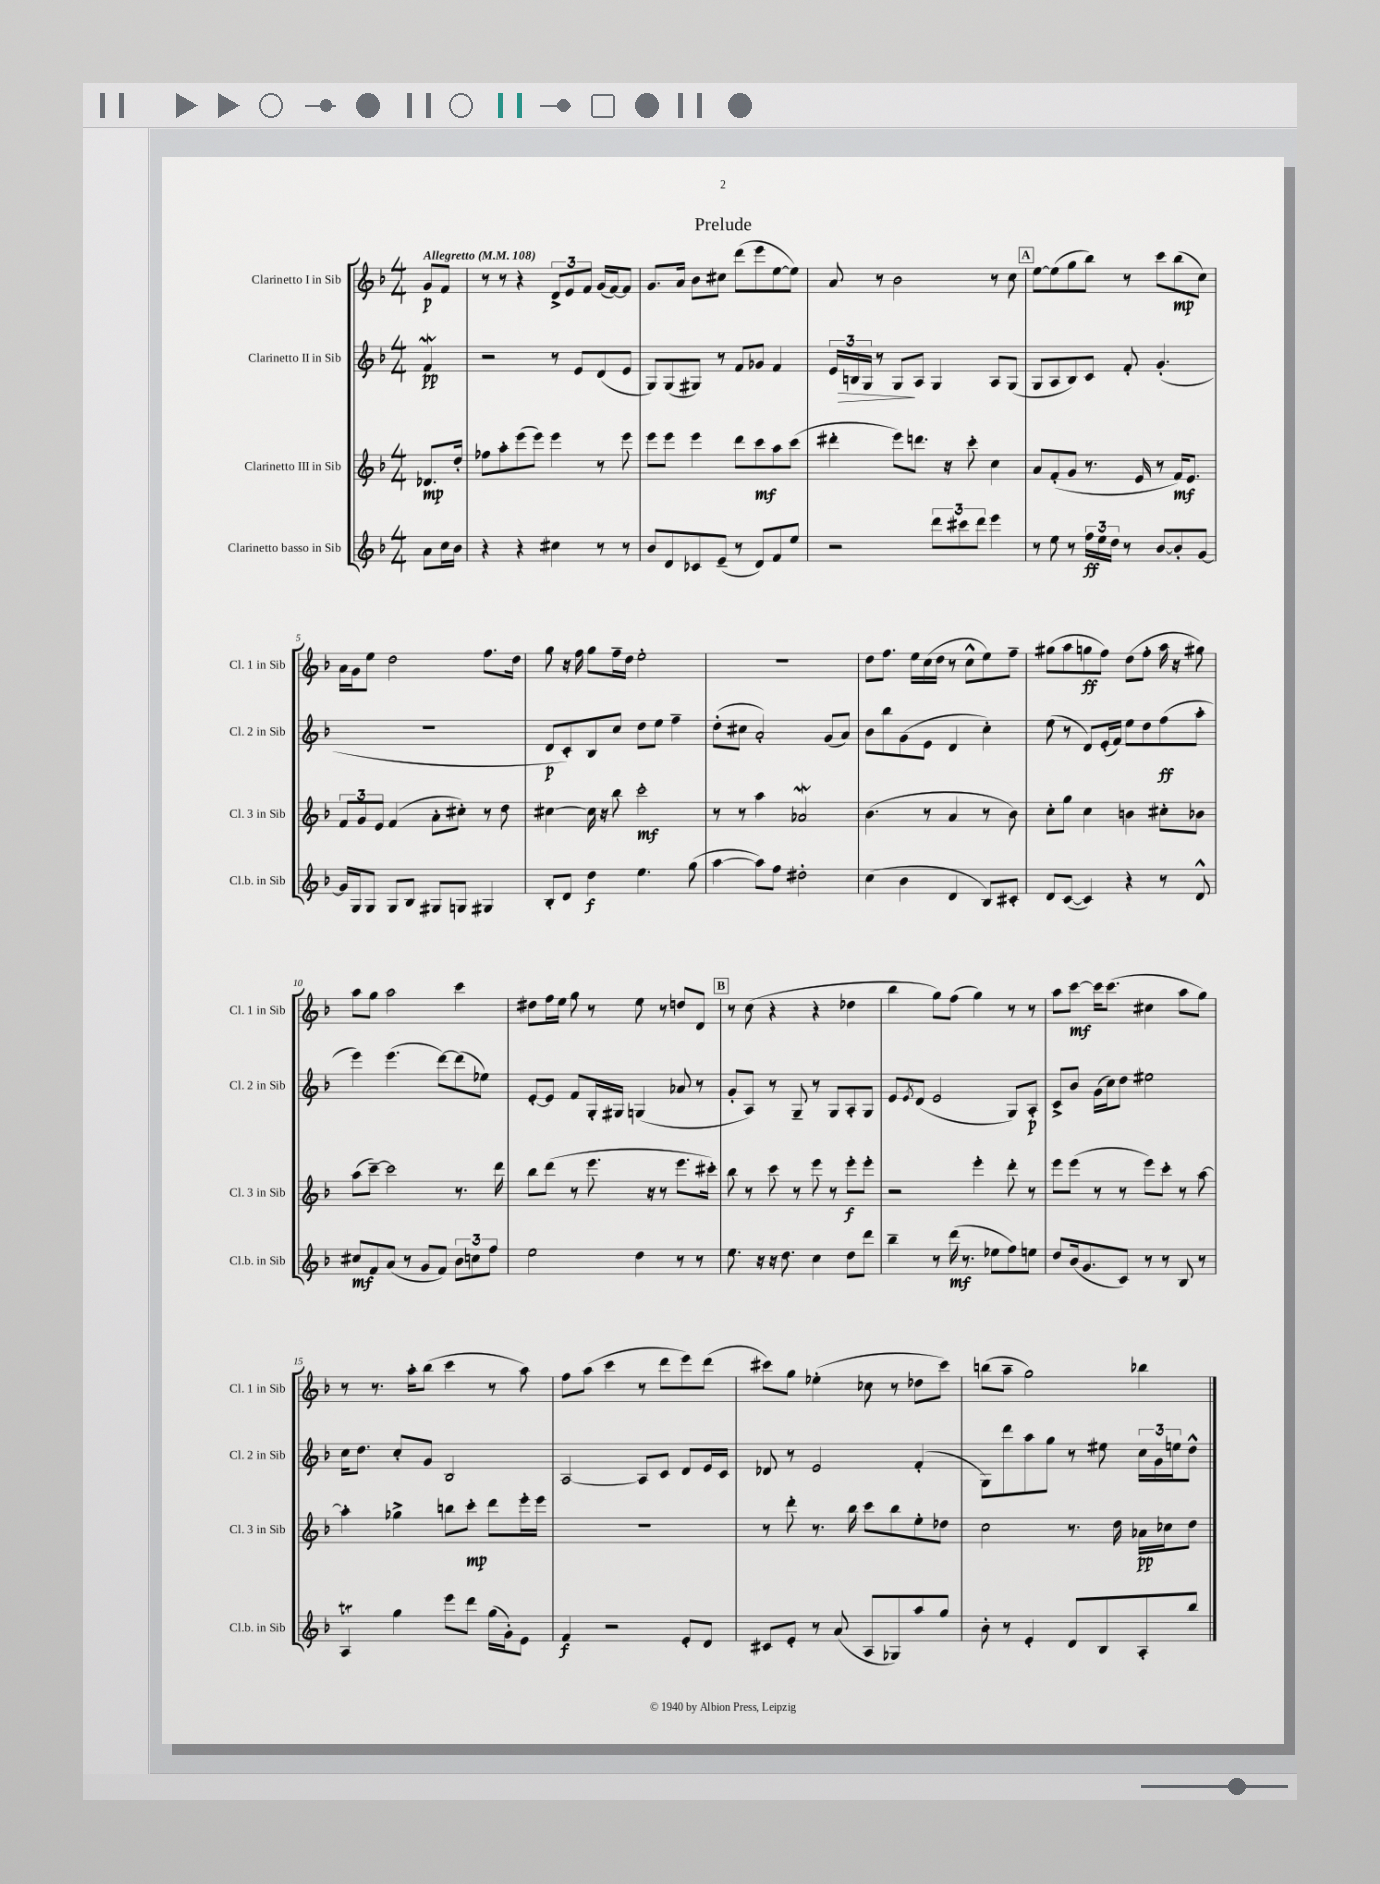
\header { title = "Prelude" }
<<
\new StaffGroup <<
\new Staff = "s0" \with { instrumentName = "Clarinetto I in Sib" shortInstrumentName = "Cl. 1 in Sib" } {
    \clef treble \key f \major \numericTimeSignature \time 4/4 \partial 4 \tempo "Allegretto" 4 = 108
    g'8\p f'8 |
    r8 r8 r4 \tuplet 3/2 { d'8-> e'8 f'8 } g'16( f'16~) f'8 |
    g'8. a'16 bes'8 cis''8 d'''8( e'''8 e''8~ e''8) |
    a'8 r8 bes'2 r8 c''8 |
    \mark \markup { \box "A" } e''8~ e''8( g''8 bes''8) r8 c'''8 bes''8\mp( c''8) |
    a'16 g'16 e''8 d''2 f''8. d''16 |
    g''8 r16 f''16 g''8 f''16-- d''16 e''2-. |
    r1 |
    d''8 f''8. e''16 c''16( d''16 r8 c''8-^ e''8) f''8-- |
    gis''8( a''8 g''8\ff f''8) d''8( f''8-. a''16 r16 gis''8) |
    a''8 g''8 a''2 c'''4 |
    dis''8 f''16 e''16 g''8 r8 e''8 r8 d''8 d'8 |
    \mark \markup { \box "B" } r8 c''8( r4 r4 des''4 |
    bes''4 g''8) f''8( g''4) r8 r8 |
    a''8 c'''8~\mf c'''16 c'''8.( cis''4 a''8 g''8) |
    r8 r8. a''16-. bes''8( c'''4 r8 a''8) |
    f''8 a''8( c'''4 r8 d'''8 e'''8) d'''8( |
    cis'''8) g''8 ees''4-.( ces''8 r8 des''8 cis'''8) |
    b''8( a''8-- g''2) bes''4 \bar "|." |
}
\new Staff = "s1" \with { instrumentName = "Clarinetto II in Sib" shortInstrumentName = "Cl. 2 in Sib" } {
    \clef treble \key f \major \numericTimeSignature \time 4/4 \partial 4
    f'4\mordent\pp |
    r2 r8 e'8 d'8( e'8 |
    g8) g8( gis8) r8 f'8 ges'8 f'4 |
    \tuplet 3/2 { e'16 b16\> g16 } r8 g8\! a8 g4 a8 g8( |
    \mark \markup { \box "A" } g8 a8 bes8) c'8 f'8-. g'4.-.( |
    R1 |
    d'8\p c'8-.) bes8 c''8 d''8 e''8 f''4-- |
    d''8-.( cis''8 a'2-.) g'8( a'8) |
    bes'8 bes''8 g'8( e'8 d'4 c''4-.) |
    e''8( r8 d'8) e'16-.( f'16) e''8 d''8 f''8\ff( a''8-. |
    e'''4) e'''4.( d'''8~) d'''8( ees''8) |
    e'8~-. e'8 f'8 g16-. gis16 g4( aes'8 r8 |
    \mark \markup { \box "B" } g'8-. a8) r8 g8-- r8 g8 a8-. g8 |
    e'8 \acciaccatura { e'8 } d'8( e'2 g8) a8-.\p |
    c'8-> bes'8 g'16( c''16) d''8 eis''2 |
    c''16 d''8. c''8-. g'8 bes2 |
    a2~ a8 c'8 d'8 e'16 c'16 |
    des'8 r8 e'2 f'4-.( |
    g8) d'''8 a''8 g''8 r8 eis''8 \tuplet 3/2 { c''16 g'16 e''16 } d''8-^ \bar "|." |
}
\new Staff = "s2" \with { instrumentName = "Clarinetto III in Sib" shortInstrumentName = "Cl. 3 in Sib" } {
    \clef treble \key f \major \numericTimeSignature \time 4/4 \partial 4
    des'8.\mp d''16-. |
    fes''8 a''8-. e'''8( e'''8) e'''4 r8 e'''8 |
    e'''8 e'''8 e'''4 d'''8 c'''8\mf a''8 c'''8( |
    dis'''4-. e'''8) d'''8. r16 c'''8-. c''4 |
    \mark \markup { \box "A" } a'8 f'8-.( g'8 r8. e'16 r8 f'16\mf) e'8. |
    \tuplet 3/2 { f'8 g'8 e'8 } f'4( a'8-. cis''8-.) r8 d''8 |
    cis''4~ cis''16 r16 bes''8 c'''2-.\mf |
    r8 r8 a''4 aes'2\mordent |
    bes'4.( r8 a'4 r8 bes'8) |
    c''8-. g''8 c''4 b'4 cis''8-. bes'8 |
    a''8( c'''8~--) c'''2 r8. d'''16 |
    bes''8 d'''8( r8 e'''8. r16 r8 e'''8. cis'''16-.) |
    \mark \markup { \box "B" } bes''8 r8 c'''8 r8 e'''8 r8 e'''8-.\f e'''8-. |
    r2 e'''4-. d'''8-. r8 |
    e'''8 e'''8( r8 r8 e'''8) c'''8-. r8 a''8~ |
    a''4-. ges''4-> b''8 c'''8-.\mp d'''8 e'''16-. e'''16 |
    R1 |
    r8 d'''8-. r8. bes''16 c'''8 bes''8 e''8-. des''8 |
    c''2 r8. d''16 aes'16\pp ces''16 d''8 \bar "|." |
}
\new Staff = "s3" \with { instrumentName = "Clarinetto basso in Sib" shortInstrumentName = "Cl.b. in Sib" } {
    \clef treble \key f \major \numericTimeSignature \time 4/4 \partial 4
    a'8 c''16 bes'16 |
    r4 r4 cis''4 r8 r8 |
    bes'8 d'8 ces'8 e'8--( r8 d'8) f'8 e''8 |
    r2 \tuplet 3/2 { d'''8 cis'''8 d'''8 } e'''4 |
    \mark \markup { \box "A" } r8 e''8 r8 \tuplet 3/2 { f''16\ff e''16 d''16 } r8 bes'8~ bes'8-. g'8~ |
    g'16 g16 g8 g8 bes8 gis8 g8 gis4 |
    bes8-. d'8 d''4\f e''4. g''8( |
    a''4~ a''8) f''8 dis''2-. |
    c''4( bes'4 d'4 bes8) cis'8-. |
    d'8 c'8~( c'4) r4 r8 d'8-^ |
    cis''8\mf f'8 a'8( r8 g'8 f'8) \tuplet 3/2 { bes'8 c''8 f''8 } |
    e''2 d''4 r8 r8 |
    \mark \markup { \box "B" } e''8. r16 r16 d''8. c''4 d''8 d'''8 |
    bes''4-- r8 d'''16\mf( r8. ees''8 f''8) e''8 |
    d''8 bes'16( g'8. c'8) r8 r8 bes8 r8 |
    a4\trill g''4 e'''8 d'''8 g''16( g'16-.) e'8 |
    f'4\f r2 e'8-. d'8 |
    cis'8 e'8-. r8 a'8( a8 ges8) a''8 g''8 |
    bes'8-. r8 e'4-. d'8 bes8 a8-. bes''8 \bar "|." |
}
>>
>>
